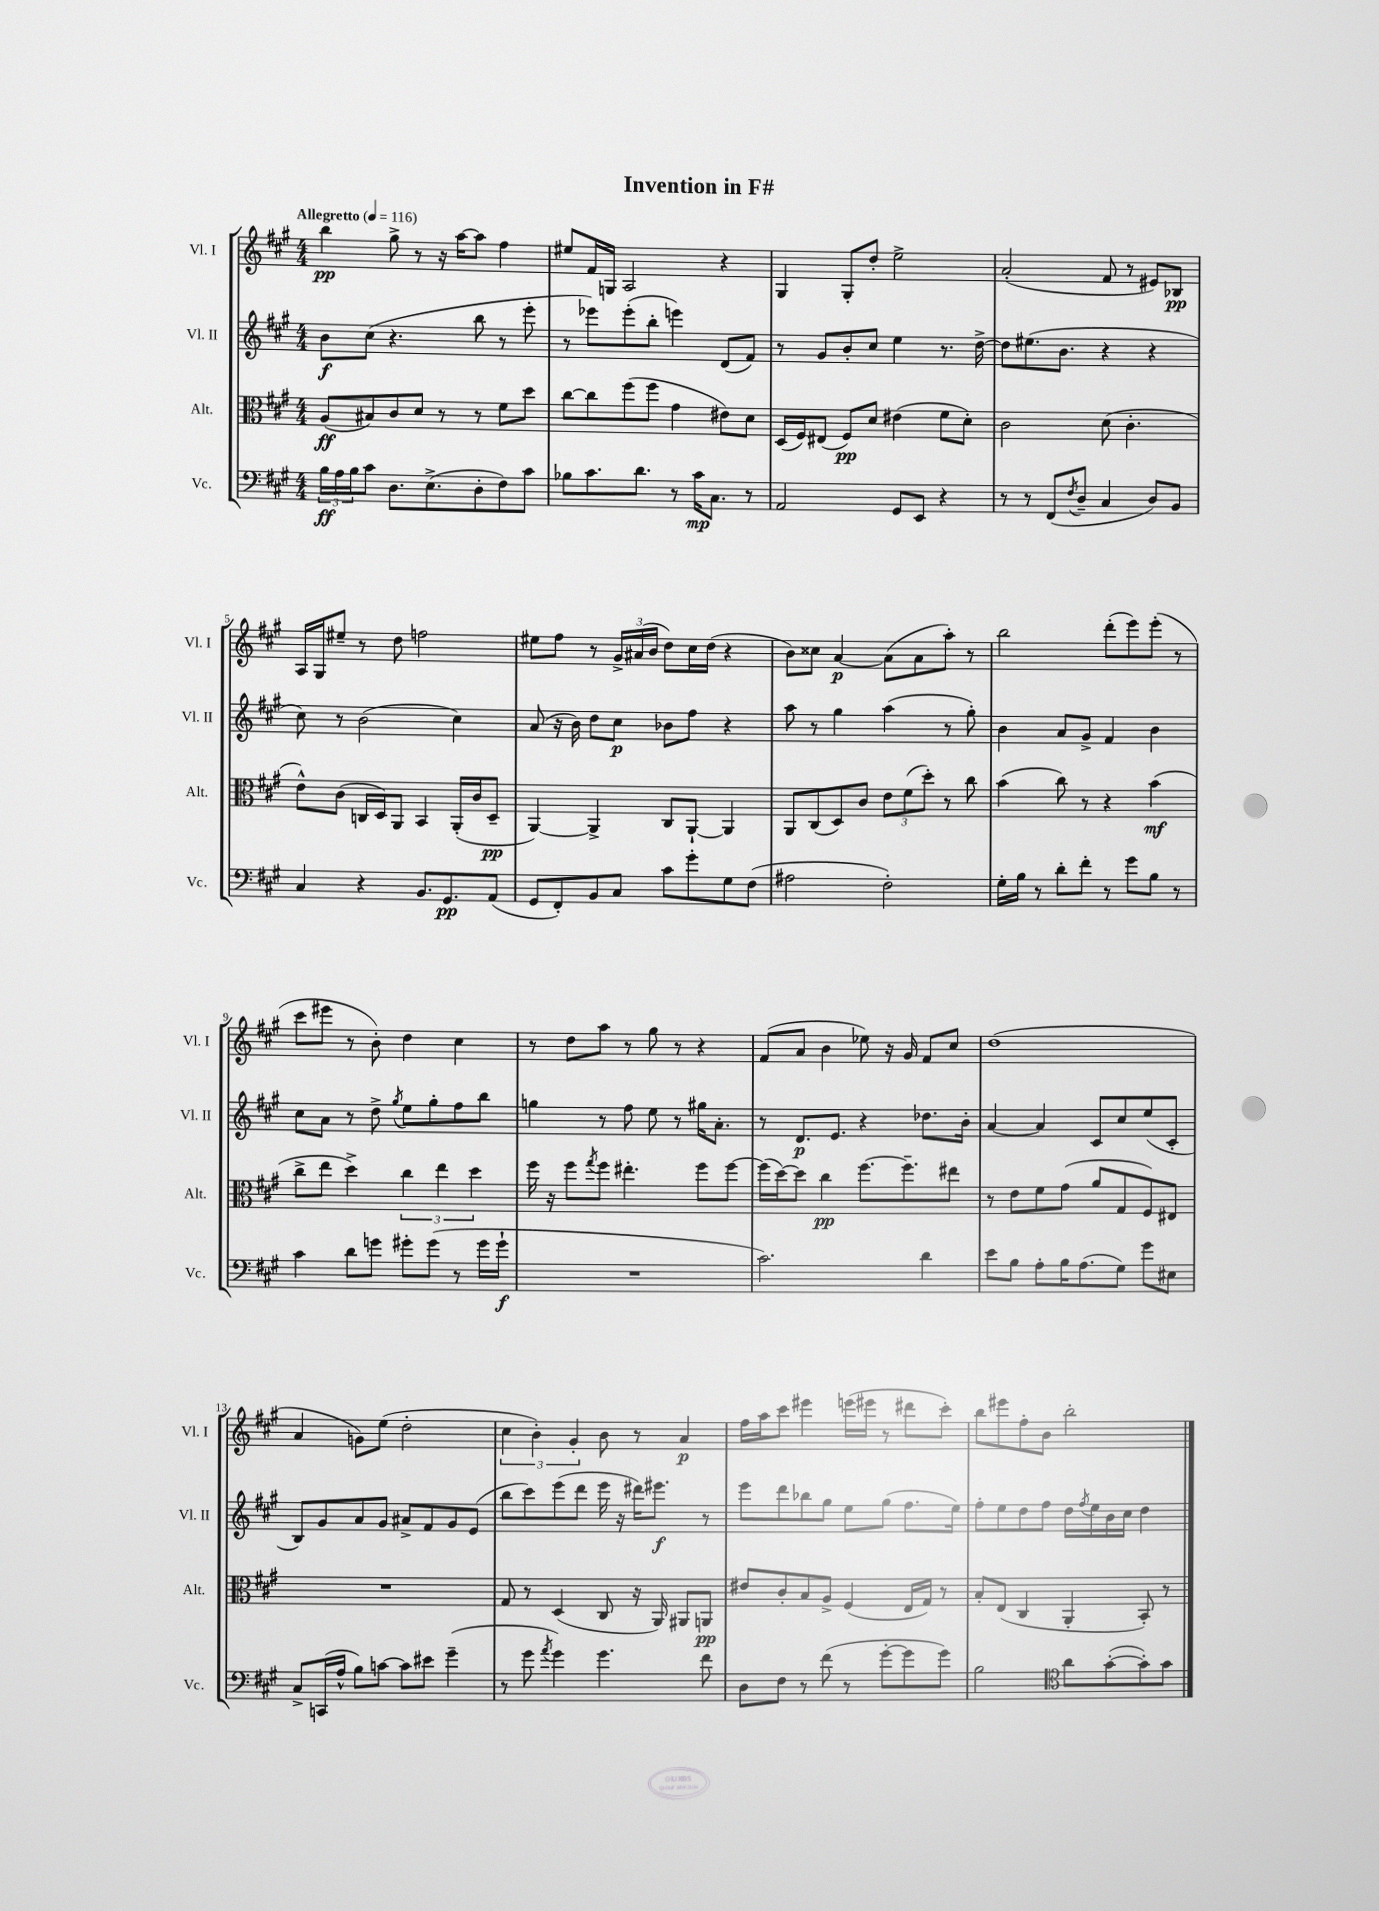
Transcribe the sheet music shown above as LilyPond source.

\header { title = "Invention in F#" }
<<
\new StaffGroup <<
\new Staff = "s0" \with { instrumentName = "Vl. I" shortInstrumentName = "Vl. I" } {
    \clef treble \key a \major \numericTimeSignature \time 4/4 \tempo "Allegretto" 4 = 116
    b''4\pp gis''8-> r8 r16 a''16~ a''8 fis''4 |
    eis''8 fis'16 g16 a2 r4 |
    gis4 gis8-. d''8-. e''2-> |
    a'2-.( fis'8 r8 eis'8) bes8\pp |
    a16 gis16 eis''8-- r8 d''8 f''2 |
    eis''8 fis''8 r8 \tuplet 3/2 { gis'16-> ais'16( b'16 } d''8) cis''16 d''16( r4 |
    b'8) cisis''8 a'4~\p a'8( a'8 a''8-.) r8 |
    b''2 d'''8-.( e'''8) e'''8-.( r8 |
    cis'''8 eis'''8 r8 b'8-.) d''4 cis''4 |
    r8 d''8 a''8 r8 gis''8 r8 r4 |
    fis'8( a'8 b'4 ees''8) r16 gis'16 fis'8 cis''8 |
    d''1( |
    a'4 g'8) e''8( d''2-. |
    \tuplet 3/2 { cis''4 b'4-.) gis'4-. } b'8 r8 a'4\p |
    fis''16 a''16 cis'''8 eis'''4 e'''16( eis'''16 r8 dis'''8 cis'''8-.) |
    b''8 eis'''8 fis''8-. b'8 b''2-. \bar "|." |
}
\new Staff = "s1" \with { instrumentName = "Vl. II" shortInstrumentName = "Vl. II" } {
    \clef treble \key a \major \numericTimeSignature \time 4/4
    b'8\f cis''8( r4. b''8 r8 e'''8-. |
    r8 ees'''8) ees'''8-.( b''8-. e'''4) d'8( fis'8) |
    r8 gis'8 b'8-. cis''8 e''4 r8. d''16~-> |
    d''8 eis''8.( b'8. r4 r4 |
    cis''8) r8 b'2( cis''4) |
    a'8( r16 b'16) d''8 cis''8\p bes'8 fis''8 r4 |
    a''8 r8 gis''4 a''4( r8 gis''8-.) |
    b'4 a'8 gis'8-> fis'4 b'4 |
    cis''8 a'8 r8 d''8-> \acciaccatura { gis''8 } e''8 gis''8-. fis''8 b''8 |
    g''4 r8 fis''8 e''8 r8 gis''16 a'8.-. |
    r8 d'8.\p e'8. r4 des''8. b'16-. |
    a'4~ a'4 cis'8 cis''8 e''8( cis'8-. |
    b8) gis'8 a'8 gis'8 ais'8-> fis'8 gis'8 e'8( |
    b''8 cis'''8) e'''8( d'''8 e'''16 r16 dis'''16) eis'''8.\f r8 |
    e'''8 d'''8 bes''8 gis''8 e''8 gis''8( fis''8. e''16) |
    fis''8-. e''8 d''8 fis''8 d''16 \acciaccatura { fis''8 } e''16 b'16 cis''16 d''4 \bar "|." |
}
\new Staff = "s2" \with { instrumentName = "Alt." shortInstrumentName = "Alt." } {
    \clef alto \key a \major \numericTimeSignature \time 4/4
    a8\ff( bis8) cis'8 d'8 r8 r8 fis'8 d''8 |
    cis''8~ cis''8 fis''8( fis''8 gis'4 eis'8) d'8 |
    d16( fis16) eis8( fis8\pp) d'8 eis'4( fis'8 d'8-.) |
    cis'2 d'8( cis'4.-. |
    e'8-^) cis'8( c16 d16) a,8 b,4 a,16-.( cis'16 d8--\pp |
    a,4~) a,4-> cis8 a,8~-! a,4 |
    a,8 cis8( d8) cis'8 \tuplet 3/2 { e'8 fis'8( d''8-.) } r8 cis''8 |
    b'4( cis''8) r8 r4 b'4\mf( |
    cis''8-> e''8 d''4->) \tuplet 3/2 { cis''4 e''4 d''4 } |
    fis''16 r16 fis''8 \acciaccatura { gis''8 } fis''8 eis''4.-. fis''8 fis''8~ |
    fis''16( d''16~) d''8 cis''4\pp fis''8.~ fis''8.-- eis''8 |
    r8 e'8 fis'8 gis'8( a'8 gis8 fis8) eis8 |
    R1 |
    gis8 r8 d4( cis8 r16 a,16) ais,8 a,8\pp |
    eis'8 cis'8-. b8 a8-> fis4( e16 gis16) r8 |
    b8-. e8( cis4 a,4-. b,8-.) r8 \bar "|." |
}
\new Staff = "s3" \with { instrumentName = "Vc." shortInstrumentName = "Vc." } {
    \clef bass \key a \major \numericTimeSignature \time 4/4
    \tuplet 3/2 { b16\ff a16 b16 } cis'8 d8. e8.->( d8-. fis8) cis'8 |
    bes8 cis'8. d'8. r8 cis'16\mp cis8. r8 |
    a,2 gis,8 e,8 r4 |
    r8 r8 fis,8( \acciaccatura { fis8 } d8-- cis4 d8) b,8 |
    cis4 r4 b,8. gis,8.\pp a,8( |
    gis,8 fis,8-.) b,8 cis8 cis'8 gis'8-. gis8 fis8( |
    ais2 fis2-.) |
    gis16-. b16 r8 d'8-. fis'8-. r8 gis'8 b8 r8 |
    cis'4 d'8 g'8 gis'8-. gis'8( r8 gis'16 gis'16-!\f |
    R1 |
    cis'2.) d'4 |
    e'8 b8 a8-. b16 a8.( gis8) gis'8 eis8 |
    cis8-> c,16( a16-^ b8) c'8~ c'8 eis'8 gis'4--( |
    r8 gis'8 \acciaccatura { a'8 } gis'4) gis'4. fis'8 |
    d8 fis8 r8 fis'8( r8 gis'8~-. gis'8 gis'8) |
    b2 \clef tenor a'8 gis'8~-.( gis'8-.) gis'8 \bar "|." |
}
>>
>>
